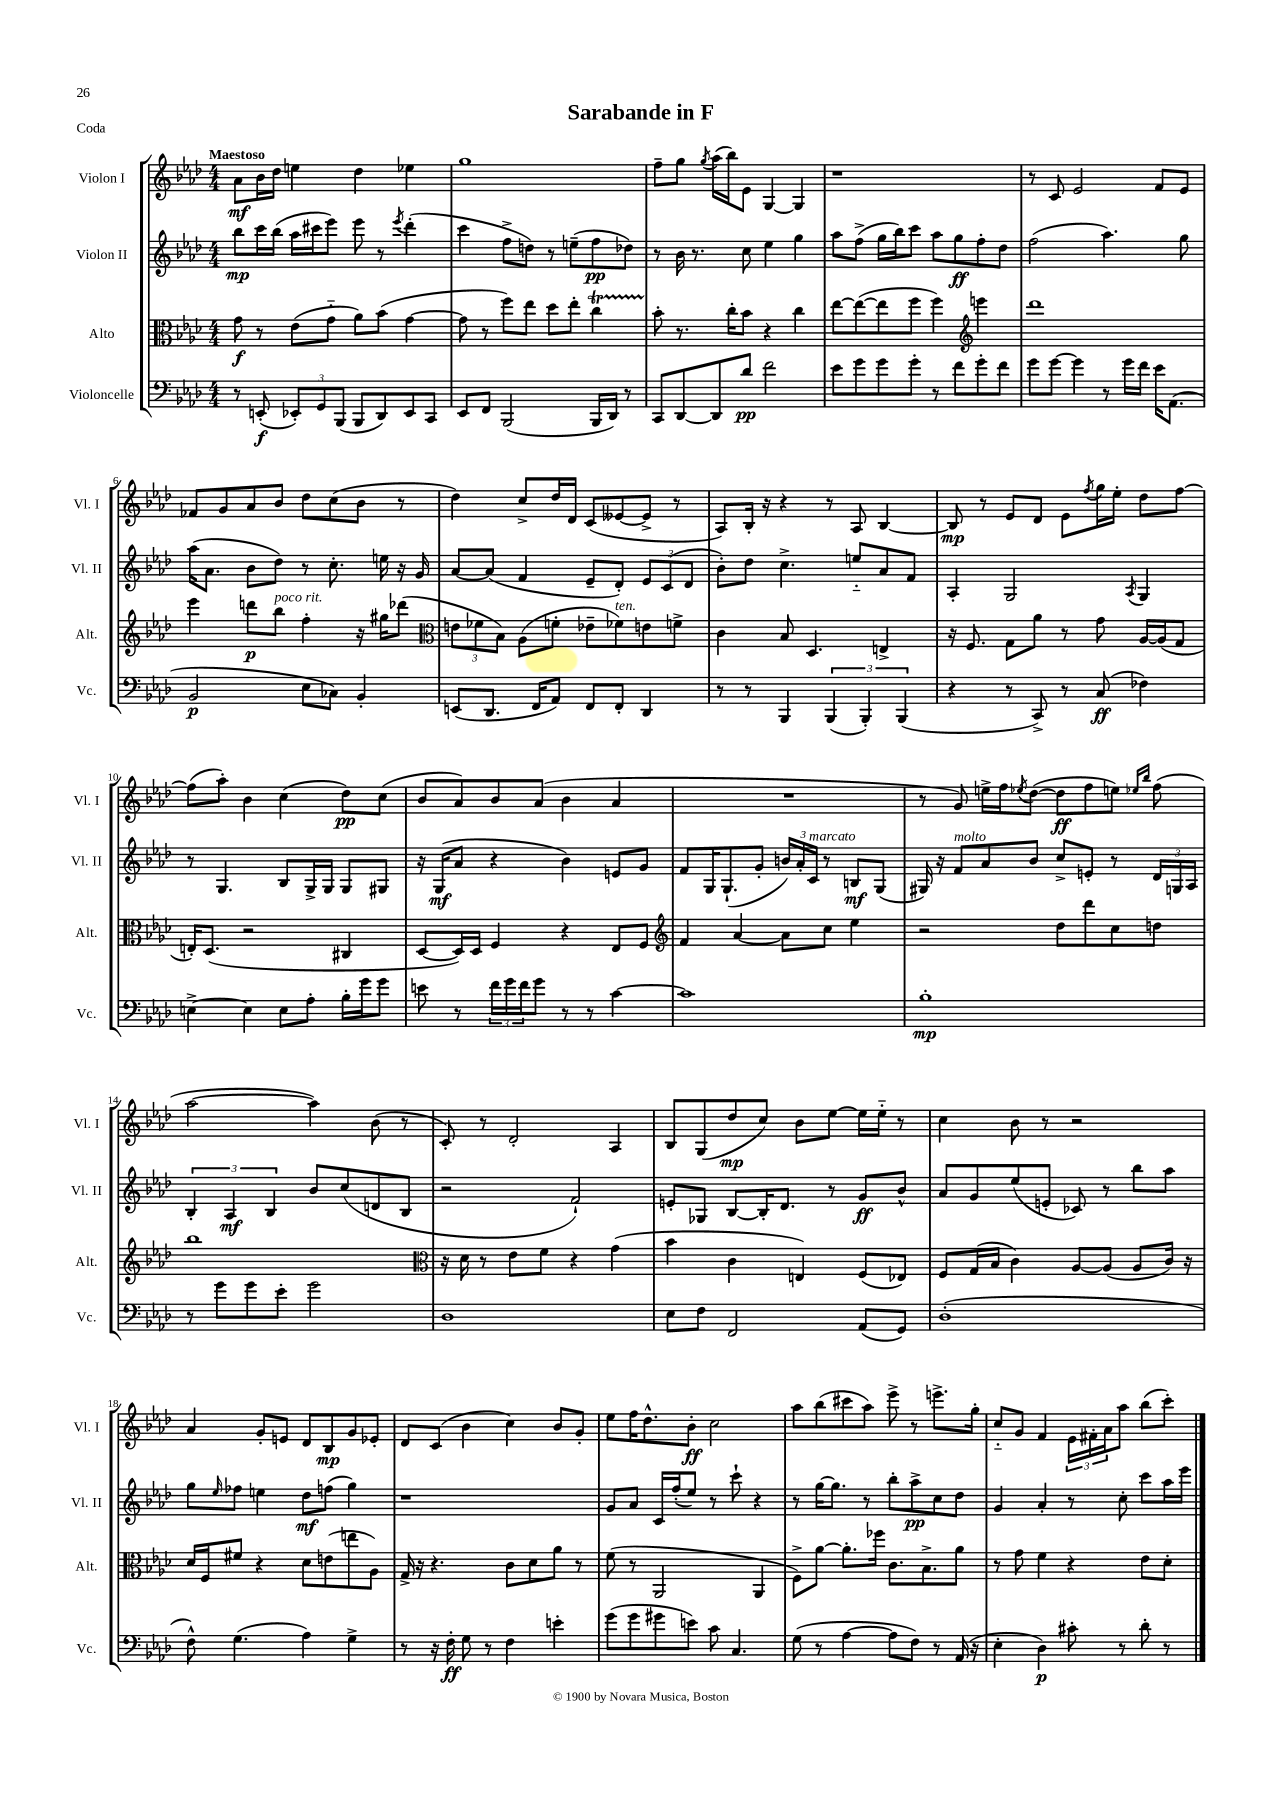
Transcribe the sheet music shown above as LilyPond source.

\header { title = "Sarabande in F" piece = "Coda" }
<<
\new StaffGroup <<
\new Staff = "s0" \with { instrumentName = "Violon I" shortInstrumentName = "Vl. I" } {
    \clef treble \key aes \major \numericTimeSignature \time 4/4 \tempo "Maestoso"
    aes'8\mf bes'16 des''16 e''4 des''4 ees''4 |
    g''1 |
    f''8-- g''8 \acciaccatura { g''8 } aes''16( bes''16) ees'8 g4~ g4 |
    r1 |
    r8 c'8 ees'2 f'8 ees'8 |
    fes'8 g'8 aes'8 bes'8 des''8 c''8( bes'8 r8 |
    des''4) c''8-> des''16 des'16 c'8( eeses'8~ eeses'8-> r8 |
    aes8) bes16-. r16 r4 r8 aes8 bes4~ |
    bes8\mp r8 ees'8 des'8 ees'8 \acciaccatura { f''8 } g''16 ees''16-. des''8 f''8~ |
    f''8( aes''8-.) bes'4 c''4( des''8\pp) c''8( |
    bes'8 aes'8) bes'8 aes'8( bes'4 aes'4 |
    R1 |
    r8 g'8) e''16-> f''16 \acciaccatura { ees''8 } des''8~( des''8\ff f''8 e''8) \grace { ees''16 bes''16 } f''8( |
    aes''2~ aes''4) bes'8( r8 |
    c'8-.) r8 des'2-. aes4 |
    bes8 g8( des''8\mp c''8) bes'8 ees''8~ ees''16 ees''16-_ r8 |
    c''4 bes'8 r8 r2 |
    aes'4 g'8-. e'8 des'8 bes8\mp g'8 ees'8-. |
    des'8 c'8( bes'4 c''4) bes'8 g'8-. |
    ees''8 f''16 des''8.-^ bes'8-.\ff c''2 |
    aes''8 bes''8( cis'''8 aes''8) ees'''8-> r8 e'''8.-> g''16-. |
    c''8-_ g'8 f'4 \tuplet 3/2 { ees'16 fis'16-. aes'16 } aes''8 bes''8( c'''8-.) \bar "|." |
}
\new Staff = "s1" \with { instrumentName = "Violon II" shortInstrumentName = "Vl. II" } {
    \clef treble \key aes \major \numericTimeSignature \time 4/4
    bes''8\mp c'''16 bes''16( aes''16 cis'''16 ees'''8) ees'''8 r8 \acciaccatura { ees'''8 } des'''4-.( |
    c'''4 f''8-> d''8) r8 e''8--( f''8\pp des''8) |
    r8 bes'16 r8. c''8 ees''4 g''4 |
    aes''8 f''8->( g''16 bes''16) c'''8 aes''8 g''8\ff f''8-. des''8 |
    f''2( aes''4.) g''8 |
    aes''16( aes'8. bes'8 des''8) r8 c''8.-. e''16 r16 g'16 |
    aes'8~ aes'8( f'4 ees'8-- des'8-.) \tuplet 3/2 { ees'8 c'8( des'8 } |
    bes'8-.) des''8 c''4.-> e''8-_ aes'8 f'8 |
    aes4-. g2 \acciaccatura { aes8 } g4 |
    r8 g4. bes8 g16-> g16 g8 gis8 |
    r16 g16\mf( aes'8 r4 bes'4) e'8 g'8 |
    f'8 g16 g8.-!( g'8-. \tuplet 3/2 { b'16) aes'16-. c'16^\markup { \italic "marcato" } } r8 b8\mf g8( |
    gis16) r16 f'8^\markup { \italic "molto" } aes'8 bes'8 c''8-> e'8-. r8 \tuplet 3/2 { des'16 g16 aes16 } |
    \tuplet 3/2 { bes4-. aes4\mf bes4 } bes'8 c''8( d'8 bes8 |
    r2 f'2-!) |
    e'8-. ges8 bes8~ bes16-. des'8. r8 g'8\ff bes'8-^ |
    aes'8 g'8 ees''8( e'8-. ces'8) r8 bes''8 aes''8 |
    g''8 \grace { ees''16 } fes''8 e''4 des''8\mf f''8( g''4) |
    r1 |
    g'8 aes'8 c'16 f''16-.( ees''8) r8 c'''8-! r4 |
    r8 g''16~ g''8. r8 bes''8-. aes''8->\pp c''8 des''8 |
    g'4 aes'4-. r8 c''8-. c'''8 aes''16 ees'''16 \bar "|." |
}
\new Staff = "s2" \with { instrumentName = "Alto" shortInstrumentName = "Alt." } {
    \clef alto \key aes \major \numericTimeSignature \time 4/4
    g'8\f r8 ees'8( g'8-_ aes'8) bes'8( g'4~ |
    g'8 r8 f''8) ees''8 des''8 ees''8-. c''4\startTrillSpan |
    bes'8-.\stopTrillSpan r8. c''16-. bes'8 r4 c''4 |
    ees''8~ ees''8~( ees''8 f''8 f''4) \clef treble e'''4 |
    des'''1 |
    ees'''4 d'''8\p bes''8^\markup { \italic "poco rit." } f''4-. r16 gis''16 des'''8( |
    \clef alto \tuplet 3/2 { e'8 fes'8 bes8) } aes8( f'8-. ees'8-- fes'8^\markup { \italic "ten." }) e'8 f'8-> |
    c'4 bes8 des4. e4-> |
    r16 f8. g8 aes'8 r8 g'8 aes16~ aes16( g8 |
    e16-.) des8.( r2 cis4 |
    des8~ des16) des16 f4 r4 ees8 f8 |
    \clef treble f'4 aes'4~ aes'8 c''8 ees''4 |
    r2 des''8 des'''8 c''8 d''8 |
    bes''1 |
    \clef alto r16 des'16 r8 ees'8 f'8 r4 g'4( |
    bes'4 c'4 e4) f8( ees8) |
    f8 g16( bes16 c'4) aes8~ aes8( aes8 c'16) r16 |
    des'16 f16 fis'8 r4 des'8 e'8( e''8 aes8) |
    g16-> r16 r4. c'8 des'8 aes'8 r8 |
    f'8( r8 aes,2 aes,4 |
    f8->) aes'8~ aes'8.-. fes''16 c'8. bes8.-> aes'8 |
    r8 g'8 f'4 r4 ees'8 des'8-. \bar "|." |
}
\new Staff = "s3" \with { instrumentName = "Violoncelle" shortInstrumentName = "Vc." } {
    \clef bass \key aes \major \numericTimeSignature \time 4/4
    r8 e,8-.\f( \tuplet 3/2 { ees,8-.) g,8 bes,,8( } bes,,8 des,8) ees,8 c,8 |
    ees,8 f,8 bes,,2( bes,,16 des,16) r8 |
    c,8 des,8~ des,8 des'8\pp f'2 |
    ees'8 g'8 g'8 g'8-. r8 f'8 g'8-. f'8 |
    g'8 g'8~ g'4 r8 g'16 f'16 ees'16 aes,8.( |
    bes,2\p ees8 ces8) bes,4-. |
    e,8( des,8. f,16 aes,8) f,8 f,8-. des,4 |
    r8 r8 bes,,4 \tuplet 3/2 { bes,,4( bes,,4-.) bes,,4( } |
    r4 r8 c,8->) r8 c8\ff( fes4) |
    e4~-> e4 e8 aes8-. bes16-. g'16 g'8 |
    e'8 r8 \tuplet 3/2 { f'16 g'16 f'16 } g'8 r8 r8 c'4~ |
    c'1 |
    bes1-.\mp |
    r8 g'8 g'8 ees'8-. g'2 |
    des1 |
    ees8 f8 f,2 aes,8( g,8) |
    des1-.( |
    f8-^) g4.( aes4) g4-> |
    r8 r16 f16-.\ff g8 r8 f4 e'4-. |
    g'8( g'8 gis'8 e'8) c'8 c4. |
    g8( r8 aes4~ aes8 f8) r8 aes,16( r16 |
    ees4-. des4\p) cis'8-. r8 des'8-. r8 \bar "|." |
}
>>
>>
